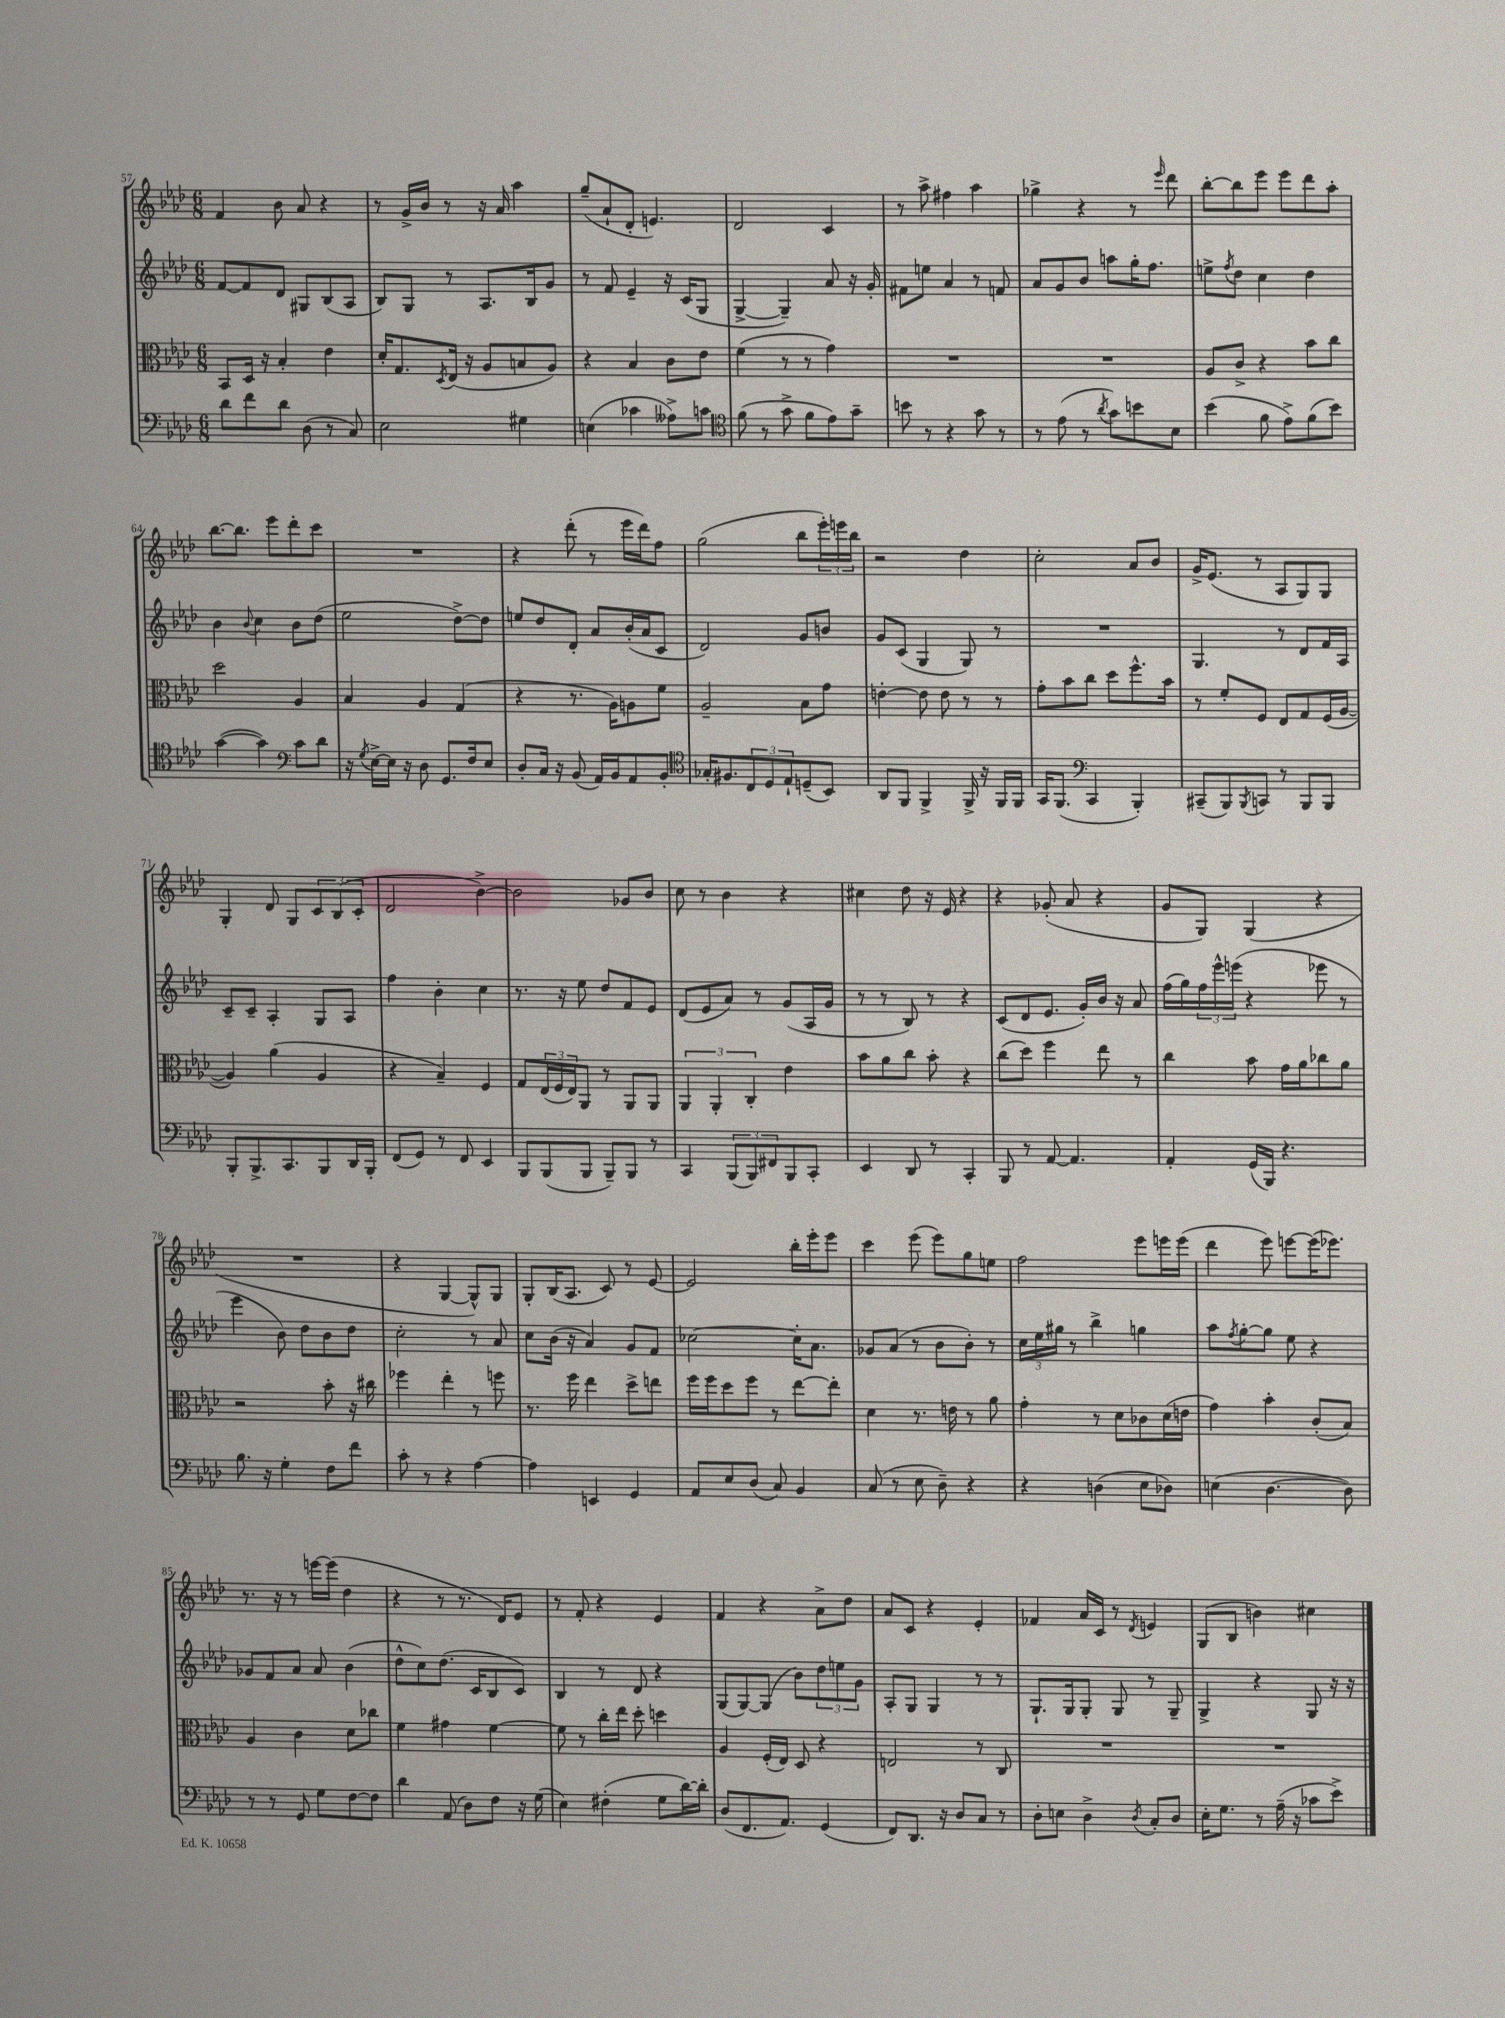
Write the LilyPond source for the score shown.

<<
\new StaffGroup <<
\new Staff = "s0" {
    \clef treble \key aes \major \numericTimeSignature \time 6/8
    f'4 bes'8 aes'8 r4 |
    r8 g'16-> bes'16 r8 r16 aes'16 aes''4 |
    g''8--( aes'8-! des'8-. e'4.) |
    des'2 c'4 |
    r8 aes''8-> fis''4 aes''4 |
    ges''4-> r4 r8 \grace { ees'''16 } des'''8 |
    bes''8~-. bes''8 ees'''8 ees'''8 des'''8 aes''8-. |
    bes''8.~ bes''8. ees'''8 des'''8-. c'''8 |
    R2. |
    r4 des'''8-.( r8 ees'''16 des'''16) f''8 |
    g''2( bes''8 \tuplet 3/2 { ees'''16-.) e'''16 bes''16 } |
    r2 des''4 |
    c''2-. aes'8 bes'8 |
    g'16-> ees'8.( r8 aes8 g8) g8 |
    g4-. des'8 g8 \tuplet 3/2 { c'8 bes8( c'8-. } |
    des'2 bes'4~->) |
    bes'2 ges'8 bes'8 |
    c''8 r8 bes'4 r4 |
    cis''4 des''8 r16 ees'16 r4 |
    r4 ges'8-.( aes'8 r4 |
    g'8 g8) g4( r4 |
    R2. |
    r4 g4~ g8-^) g8 |
    g8-. bes16( aes8. c'8) r8 ees'8~ |
    ees'2 bes''16-. ees'''16-. ees'''8 |
    c'''4 ees'''8( ees'''8) g''8 e''8 |
    f''2 ees'''8 e'''16 e'''16( |
    des'''4 ees'''8) e'''8~ e'''16( ees'''8.) |
    r8. r16 r8 e'''16~ e'''16( des''4 |
    r4 r8 r8. des'16) ees'8 |
    r8 f'8-. r4 ees'4 |
    f'4 r4 aes'8-> des''8 |
    aes'8 c'8 r4 ees'4-. |
    fes'4 aes'16 c'16 r8 \acciaccatura { des'8 } e'4 |
    g8( bes8 b'4) cis''4 \bar "|." |
}
\new Staff = "s1" {
    \clef treble \key aes \major \numericTimeSignature \time 6/8
    f'8~ f'8 des'8 gis8 bes8( aes8 |
    bes8) g8 r8 aes8. bes16 g'8 |
    r8 f'8 ees'4-- r16 c'16( g8 |
    g4~-> g4--) aes'8 r16 g'16-. |
    fis'8 e''8 aes'4 r8 f'8 |
    aes'8 g'8 bes'8 a''8 g''16-. f''8. |
    e''8-> \acciaccatura { f''8 } des''8 c''4 des''4 |
    bes'4 \appoggiatura { bes'8 } c''4 bes'8 des''8( |
    ees''2 des''8~->) des''8 |
    e''8 des''8 des'8-. aes'8 bes'16-.( aes'16 c'8 |
    des'2) g'8 b'8 |
    g'8 c'8( g4 g8) r8 |
    R2. |
    g4. r8 des'8 f'16 aes16 |
    c'8-- c'8-- aes4-. g8 aes8 |
    f''4 bes'4-. c''4 |
    r8. r16 ees''8 des''8 f'8 ees'8 |
    des'8( ees'8 aes'8) r8 g'8( aes16 g'16 |
    r8 r8 bes8) r8 r4 |
    c'8( des'8 ees'8. g'16-.) bes'16 r16 aes'8 |
    f''16( g''16) \tuplet 3/2 { f''16 ees'''16-^ e'''16( } r4 ees'''8 r8 |
    ees'''4 bes'8) des''8 bes'8 des''8 |
    c''2-. r8 aes'8 |
    c''8 bes'16( r16 aes'4) g'8 f'8 |
    ces''2~ ces''16-. aes'8. |
    ges'8 aes'8( r8 bes'8 bes'8-.) r8 |
    \tuplet 3/2 { c''16 ees''16 gis''16 } r8 bes''4-> g''4 |
    aes''8 \acciaccatura { f''8 } g''8~-. g''8 ees''8 r4 |
    ges'8 f'8 aes'8 aes'8 bes'4( |
    des''8-^ c''8) des''8.( c'16 bes8 c'8) |
    bes4 r8 des'8 r4 |
    g8( g8~) g8( bes'8) \tuplet 3/2 { des''8 e''8 g'8 } |
    aes8-. g8 g4 r8 r8 |
    g8.-! g16 g8-. g8 r8 g8-- |
    g4-> r4 g8 r16 r16 \bar "|." |
}
\new Staff = "s2" {
    \clef alto \key aes \major \numericTimeSignature \time 6/8
    bes,8 des16 r16 bes4-. ees'4 |
    des'16-. g8. \acciaccatura { des8 } ees16( r16 aes8 b8 aes8) |
    r4 bes4 c'8 ees'8 |
    f'4( r8 r8 g'4) |
    R2. |
    R2. |
    aes8 c'8-> r4 bes'8 c''8 |
    des''2 aes4 |
    bes4 aes4 g4( |
    r4 r8. aes16) a8 f'8 |
    aes2-- bes8 g'8 |
    e'4~-. e'8 e'8 r8 r8 |
    g'8-. bes'8 c''8 des''8 f''8.-^ bes'16 |
    r8 f'8-. f8 ees8 g8 f16( aes16~ |
    aes4) aes'4( aes4 |
    r4 bes4--) f4 |
    g8 \tuplet 3/2 { ees16( f16 ees16) } aes,8 r8 aes,8 aes,8 |
    \tuplet 3/2 { aes,4 aes,4-. c4-. } ees'4 |
    bes'8 aes'8 c''8 bes'8-. r4 |
    c''8( des''8) f''4 ees''8 r8 |
    c''4 bes'8 g'16 aes'16 ces''8 aes'8 |
    r2 bes'8-. r16 cis''16 |
    fes''4 ees''4-. r8 f''8 |
    r8. f''16 ees''4 des''8-> e''8 |
    f''16 f''16 des''8 f''8 r8 ees''8~ ees''8-. |
    des'4 r8. e'16 r8 aes'8 |
    g'4-. r8 des'8 ces'8 des'16( e'16 |
    g'4) bes'4-. c'8-.( bes8) |
    aes4 c'4 des'8 ces''8 |
    f'4 gis'4 f'4~ |
    f'8 r8 c''16-. ees''16 des''8-. d''4 |
    aes4 f16-.( ees16) des8 r4 |
    e2 r8 c8 |
    R2. |
    R2. \bar "|." |
}
\new Staff = "s3" {
    \clef bass \key aes \major \numericTimeSignature \time 6/8
    des'8 f'8 des'8 des8( r8 c8) |
    ees2 gis4 |
    e4( ces'4 aeses8->) c'8 |
    \clef tenor f'8( r8 g'8-> f'8 ees'8) g'8-- |
    b'8 r8 r4 g'8 r8 |
    r8 ees'8( r8 \acciaccatura { aes'8 } g'8) b'8 bes8 |
    bes'4( f'8 ees'8->) f'8( bes'8) |
    g'4~( g'4) \clef bass c'8 des'8 |
    r16 \acciaccatura { g8 } ees16~-> ees16 r16 des8 g,8. f16 ees8 |
    des8-. c16 r16 bes,8( aes,16) bes,16 aes,8 bes,8-. |
    \clef tenor ges16-. fis8. \tuplet 3/2 { c8 des8 ees8-! } d8--( bes,8) |
    aes,8 f,8 f,4-> f,16-> r16 f,16 f,16 |
    g,16 f,8.( \clef bass c,4 bes,,4-.) |
    cis,8--( bes,,8) \acciaccatura { bes,,8 } c,8 r8 bes,,8 bes,,8 |
    bes,,8-. bes,,8.-> c,8. bes,,8 des,16 bes,,16-. |
    f,8( g,8) r8 f,8 ees,4 |
    bes,,8 bes,,8( bes,,8 bes,,8--) bes,,8 r8 |
    c,4 \tuplet 3/2 { bes,,8( bes,,8) fis,8 } bes,,8 c,8-. |
    ees,4 des,8 r8 c,4-. |
    bes,,8 r8 aes,8~ aes,4. |
    aes,4-. g,16( bes,,16) r4. |
    bes8. r16 g4-. f8 f'8 |
    c'8-. r8 r4 aes4~ |
    aes4 e,4 g,4 |
    aes,8 ees8 des8( c8) bes,4 |
    c8( r8 ees8 des8--) r4 |
    r4 d4( ees8 des8) |
    e4( des4.~ des8) |
    r8 r8 g,8 g8 f8~ f8 |
    des'4 aes,8( des8) f8 r16 g16( |
    ees4) fis4-.( g8 des'16~) des'16-. |
    des8( f,8. aes,8.) g,4( |
    f,8) des,8. r16 des8 c8 r8 |
    des8-. e8 des4-> \acciaccatura { des8 } c8-. des8 |
    ees16-. g8. r8 aes16--( r16 ces'8 ees'8->) \bar "|." |
}
>>
>>
\layout { \context { \Score currentBarNumber = #57 } }
